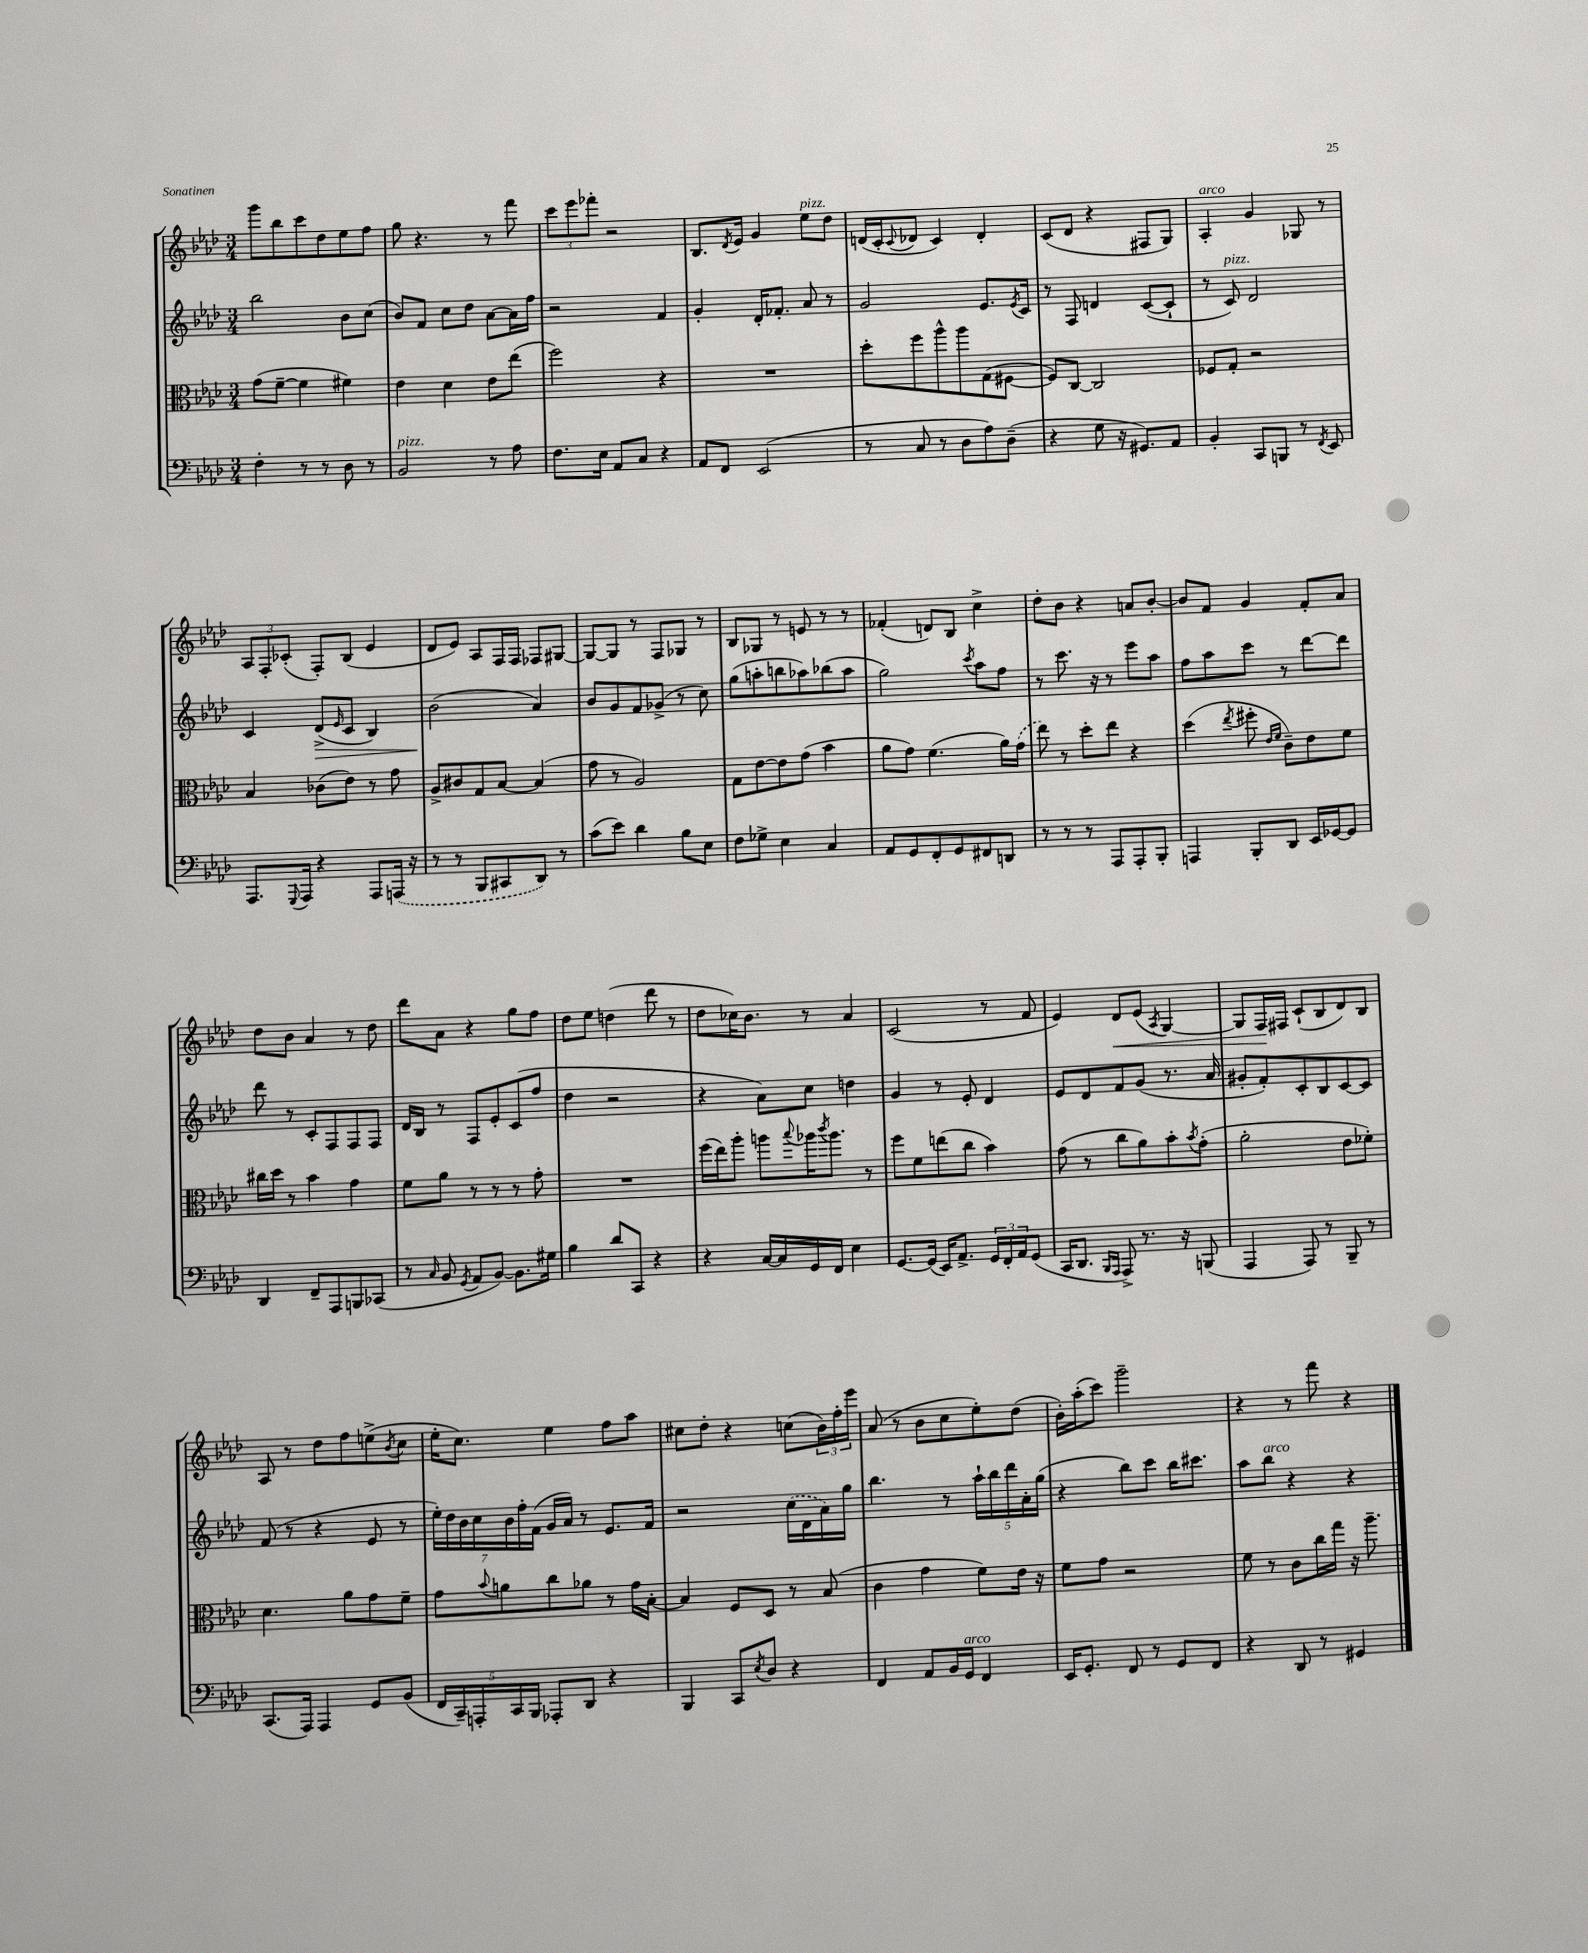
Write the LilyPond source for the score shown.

<<
\new StaffGroup <<
\new Staff = "s0" {
    \clef treble \key aes \major \numericTimeSignature \time 3/4
    g'''8 bes''8 c'''8 des''8 ees''8 f''8 |
    g''8 r4. r8 f'''8 |
    \tuplet 3/2 { c'''8 ees'''8 fes'''8-. } r2 |
    bes8. \acciaccatura { des'8 } ees'16 g'4 ees''8^\markup { \italic "pizz." } des''8 |
    d'16( c'16-. \appoggiatura { c'8 } des'8 c'4) des'4-. |
    c'8( des'8 r4 fis8 g8) |
    aes4-.^\markup { \italic "arco" } g'4 ges8 r8 |
    \tuplet 3/2 { aes8 f8-. ces'8-.( } f8-.) bes8( ees'4 |
    des'8 ees'8) aes8 f16 f16 fes8 gis8~ |
    gis8~ gis8 r8 f8 ges8 r8 |
    bes8 ges8 r8 e'8 r8 r8 |
    fes'4-.( d'8) bes8 c''4-> |
    des''8-. bes'8 r4 a'8 bes'8~-. |
    bes'8 f'8 g'4 f'8-. aes'8 |
    des''8 bes'8 aes'4 r8 des''8 |
    des'''8 aes'8 r4 g''8 f''8 |
    des''8 ees''8 d''4( des'''8 r8 |
    des''8 ces''16) bes'8. r8 aes'4 |
    c'2( r8 f'8 |
    ees'4) des'8\< ees'8( \acciaccatura { aes8 } g4~) |
    g8 f16\! fis16 c'8-!( bes8 des'8) bes8 |
    aes8 r8 des''8 f''8 e''8->( \acciaccatura { bes'8 } c''8 |
    ees''16-. c''8.) ees''4 f''8 aes''8 |
    cis''8 des''8-. r4 c''8( \tuplet 3/2 { bes'16) f''16-. ees'''16 } |
    aes'8( r8 bes'8 c''8 ees''8-.) des''8( |
    bes'16-.) aes''16-.( c'''8) g'''2-- |
    r4 r8 f'''8 r4 \bar "|." |
}
\new Staff = "s1" {
    \clef treble \key aes \major \numericTimeSignature \time 3/4
    bes''2 bes'8 c''8( |
    bes'8) f'8 c''8 des''8 aes'8~ aes'16 f''16 |
    r2 f'4 |
    g'4-. des'16-. fes'8.-. aes'8 r8 |
    g'2 ees'8. \acciaccatura { ees'8 } c'16 |
    r8 f8 d'4 c'8~( c'8-! |
    r8 c'8^\markup { \italic "pizz." }) des'2 |
    c'4 des'8->\>( \grace { ees'16 } c'8 bes4) |
    bes'2\!( aes'4) |
    bes'8 g'8 f'8 ges'8->( r8 c''8) |
    g''8( a''8-. b''8 aes''8) bes''8( aes''8 |
    g''2) \acciaccatura { c'''8 } aes''8 f''8 |
    r8 c'''8. r16 r8 ees'''8 aes''8 |
    f''8 aes''8 c'''8 r8 des'''8~ des'''8 |
    des'''8 r8 c'8-. f8 f8 f8 |
    des'16 bes16 r8 f8 ees'8-. c'8( f''8 |
    des''4 r2 |
    r4 aes'8) c''8 d''4 |
    g'4 r8 ees'8-. des'4 |
    ees'8 des'8 f'8 g'8( r8. aes'16 |
    gis'8-. f'8-.) c'8-. bes8 c'8~ c'8 |
    f'8( r8 r4 ees'8 r8 |
    \tuplet 7/4 { ees''16-.) des''16 bes'16 c''16 bes'16 f''16-. f'16( } g'16 aes'16) r8 ees'8. f'16 |
    r2 \once \slurDashed c''16( des'16 aes'16) g''16 |
    bes''4. r8 \tuplet 5/4 { aes''16-! bes''16 des'''16 aes'16-. g''16( } |
    r4 bes''8) c'''8 bes''16 cis'''8. |
    aes''8 bes''8^\markup { \italic "arco" } r4 r4 \bar "|." |
}
\new Staff = "s2" {
    \clef alto \key aes \major \numericTimeSignature \time 3/4
    g'8( f'8~-- f'4 fis'4) |
    ees'4 des'4 ees'8 ees''8( |
    f''2) r4 |
    R2. |
    des''8-. f''8 aes''8-^ aes''8 g8( fis8~ |
    fis8) c8~ c2 |
    fes8 g8-. r2 |
    bes4 ces'8( ees'8) r8 g'8 |
    aes8-> cis'8 g8 bes8~ bes4( |
    g'8 r8 aes2) |
    g8 ees'8~ ees'8 g'8( bes'4 |
    aes'8 g'8) f'4.( aes'16) \once \slurDashed g'16( |
    ees''8) r8 des''8-. ees''8 r4 |
    des''4( \acciaccatura { ees''8 } fis''8-. \grace { ees'16 f'16 } c'8--) ees'8 f'8 |
    cis''16 des''16 r8 bes'4 g'4 |
    f'8 aes'8 r8 r8 r8 g'8-. |
    R2. |
    f''16( ees''16) aes''8-. a''8 \appoggiatura { bes''8 } aes''16 \acciaccatura { c'''8 } aes''8. r8 |
    f''8 f'8 e''8( c''8 bes'4) |
    g'8( r8 c''8 aes'8) bes'8-. \acciaccatura { bes'8 } g'8-.( |
    aes'2-. ees'8 fes'8-.) |
    des'4. aes'8 g'8 f'8-- |
    g'8 \appoggiatura { bes'8 } a'8 c''8 aes'8 r8 g'16 bes16~-. |
    bes4 f8 des8 r8 bes8( |
    c'4 g'4 f'8) ees'16 r16 |
    f'8 g'8 r2 |
    f'8 r8 c'8 c''16 g''16 r16 aes''8.-- \bar "|." |
}
\new Staff = "s3" {
    \clef bass \key aes \major \numericTimeSignature \time 3/4
    f4-. r8 r8 des8 r8 |
    bes,2^\markup { \italic "pizz." } r8 aes8 |
    f8. ees16 aes,8 c8 r4 |
    aes,8 f,8 ees,2( |
    r8 c8 r8 des8 aes8) des8--( |
    r4 g8 r16 gis,8.) aes,8 |
    bes,4-. c,8 b,,8 r8 \acciaccatura { f,8 } ees,8 |
    aes,,8. \appoggiatura { g,,8 } aes,,16 r4 aes,,8 \once \slurDashed a,,16( r16 |
    r8 r8 bes,,8 cis,8 des,8) r8 |
    c'8( ees'8) des'4 bes8 ees8 |
    f8 ges8-> ees4 c4 |
    aes,8 g,8 f,8-. g,8 fis,8 d,8 |
    r8 r8 r8 aes,,8 aes,,8-. bes,,8-. |
    a,,4 bes,,8-. des,8 ees,16 ges,16~ ges,8 |
    des,4 f,8-- aes,,8 b,,8 ces,8( |
    r8 \grace { c16 } bes,8 \acciaccatura { g,8 } aes,8 bes,8~) bes,8. gis16 |
    bes4 des'8 c,8 r4 |
    r4 c16~ c16 g,16 f,16 ees4 |
    g,8.~ g,16( ees,16) aes,8.-> \tuplet 3/2 { g,16 f,16-. aes,16 } g,8( |
    c,16 des,8. \grace { bes,,16 aes,,16 } aes,,8->) r8. r16 b,,8( |
    aes,,4 aes,,8) r8 bes,,8-- r8 |
    c,8.( aes,,16) aes,,4 g,8 bes,8( |
    \tuplet 5/4 { f,16 c,16--) a,,16-. c,16 bes,,16 } aes,,8-. des,8 r4 |
    bes,,4 c,8 \acciaccatura { ees8 } des8 r4 |
    f,4 aes,8 bes,16 g,16^\markup { \italic "arco" } f,4 |
    ees,16 g,8.-. f,8 r8 g,8 f,8 |
    r4 des,8 r8 gis,4 \bar "|." |
}
>>
>>
\layout { \context { \Score \remove "Bar_number_engraver" } }
